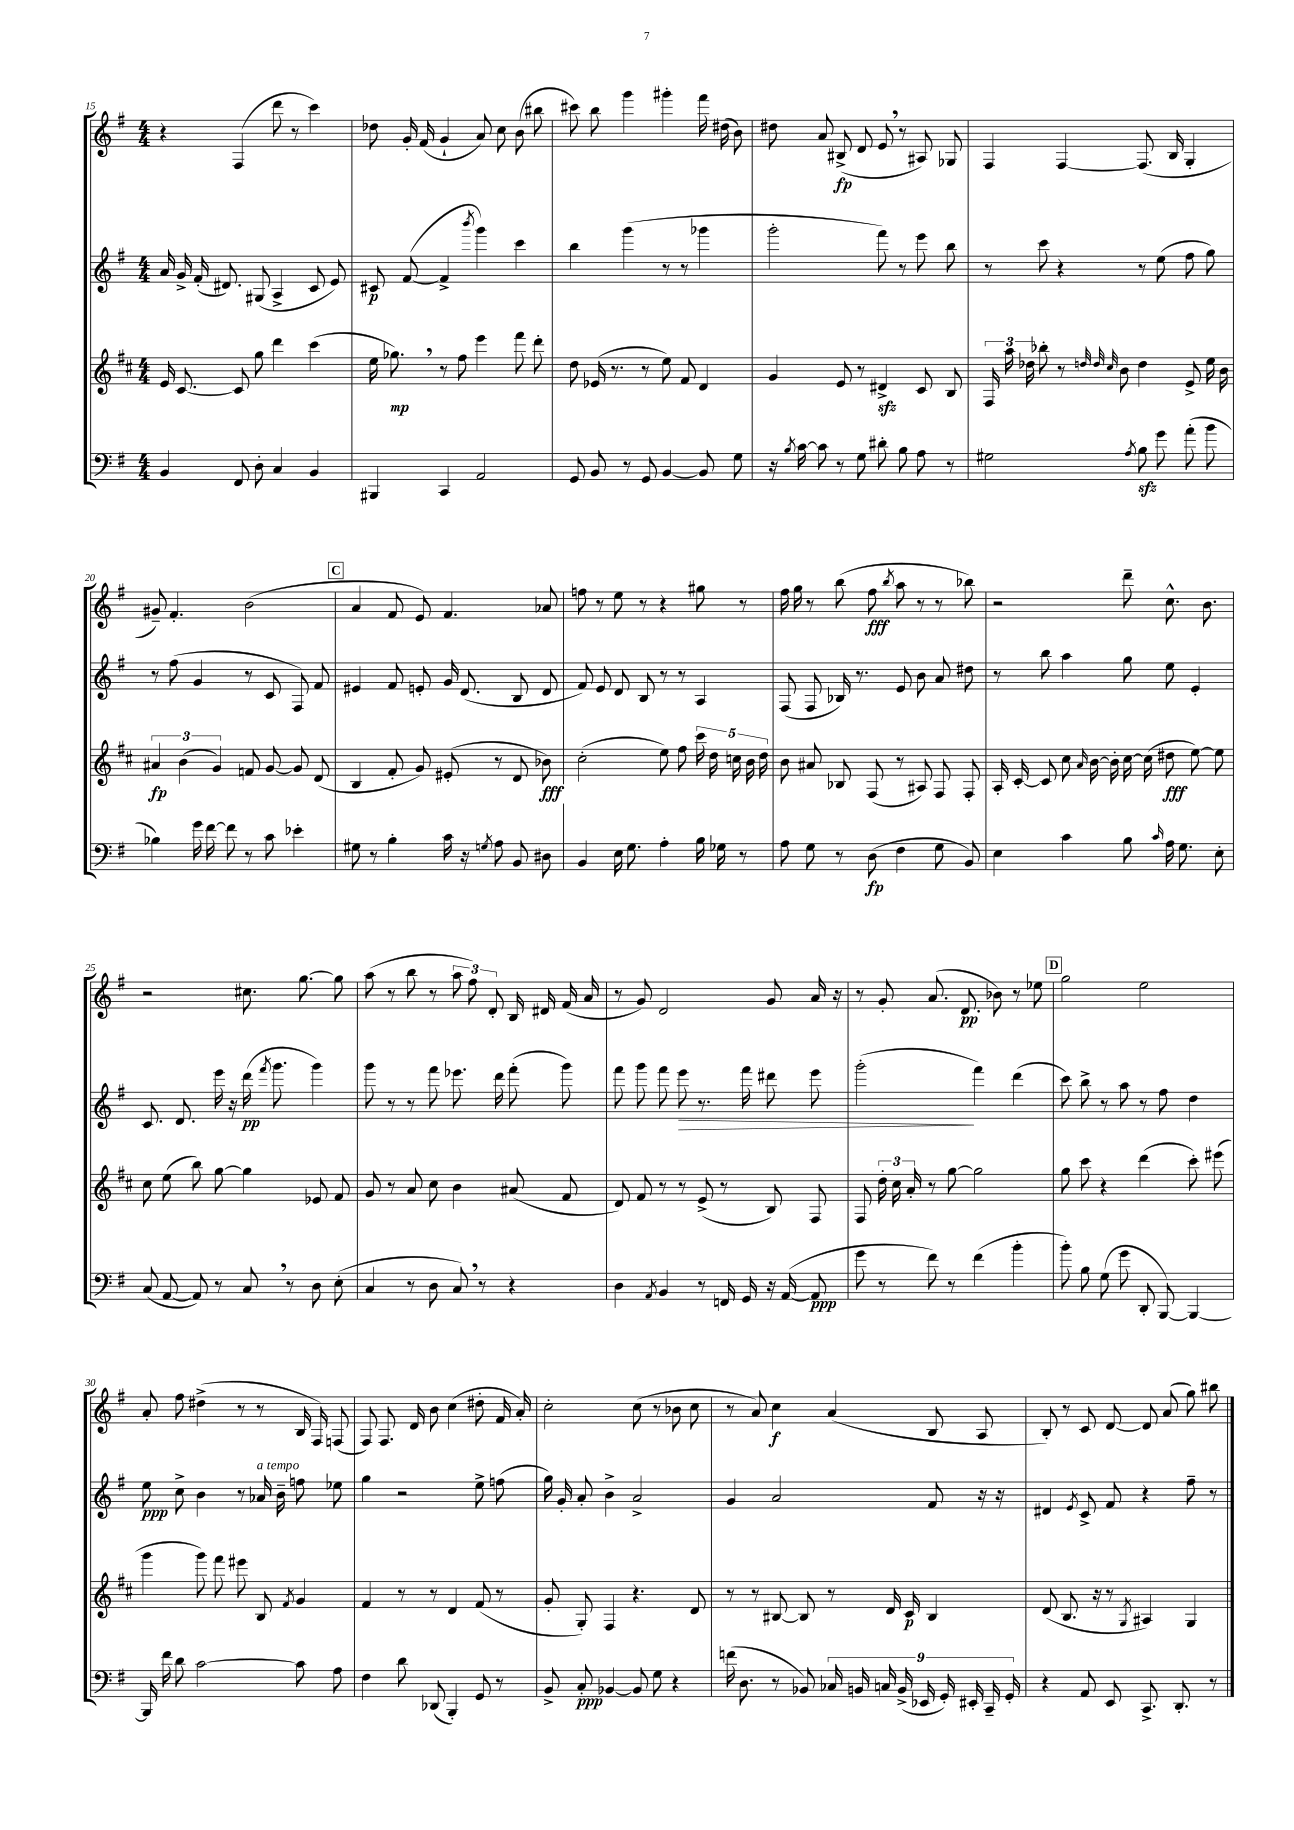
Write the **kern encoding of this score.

**kern	**kern	**kern	**kern
*staff4	*staff3	*staff2	*staff1
*clefF4	*clefG2	*clefG2	*clefG2
*k[f#]	*k[f#c#]	*k[f#]	*k[f#]
*M4/4	*M4/4	*M4/4	*M4/4
4BB	16e	16a	4r
.	[8.c#	16g^	.
.	.	(16f#'	.
.	.	8.d#)	.
8FF#	8c#]	.	(4F#
8D'	8gg	(8G#	.
4C	4ddd	4A^	8ddd
.	.	.	8r
4BB	(4ccc#	8c	4ccc)
.	.	8e)	.
=	=	=	=
4BBB#	16ee	8c#	8dd-
.	8.gg-)	.	.
.	.	([8f#	16g'
.	.	.	(16f#
4CC	8r	4f#^]	4g`
.	8ff#	.	.
.	.	8qbbb	.
2AA	4eee	4ggg)	8a)
.	.	.	8cc
.	8fff#	4ccc	(8b
.	8ddd'	.	8bb#
=	=	=	=
8GG	8dd	4bb	8ccc#)
8BB	(16e-	.	8bb
.	8.r	.	.
8r	.	(4ggg	4ggg
8GG	8r	.	.
[4BB	8ee)	8r	4ggg#'
.	8f#	8r	.
8BB]	4d	4ggg-	16fff#
.	.	.	(16dd#
8G	.	.	8b)
=	=	=	=
16r	4g	2ggg'	8dd#
8qB	.	.	.
[16c	.	.	.
8c]	.	.	8a
8r	8e	.	(8B#^
8G	8r	.	8d
8d#'	4d#^	8fff#)	8e
8B	.	8r	8r
8A	8c#	8eee	8A#)
8r	8B	8bb	8G-
=	=	=	=
2G#	24F#	8r	4F#
.	24aa	.	.
.	24dd-	.	.
.	8bb-'	8ccc	.
.	8r	4r	[4F#
.	32qqdd	.	.
.	32qqdd	.	.
.	32qqcc#	.	.
.	8b	.	.
8qA	.	.	.
8B	4dd	8r	(8.F#]
8g	.	(8ee	.
.	.	.	16B
(8a'	8e^	8ff#	4G'
8b	16ee	8gg)	.
.	16b	.	.
=	=	=	=
4B-)	6a#	8r	8g#~)
.	.	(8ff#	4.f#'
.	(6b	.	.
16g	.	4g	.
[16f#	.	.	.
.	6g)	.	.
8f#]	.	.	.
8r	8f	8r	(2b
8c	[8g	8c	.
4e-'	8g]	8F#)	.
.	(8d	8f#	.
=	=	=	=
8G#	4B	4e#	4a
8r	.	.	.
4B'	8f#'	8f#	8f#
.	8g)	8e'	8e)
16c	(8e#'	16g	4.f#
16r	.	(8.d	.
8qG	.	.	.
8A	8r	.	.
8BB	8d	8B	.
8D#	8b-)	8d	8a-
=	=	=	=
4BB	(2cc#'	8f#)	8ff
.	.	8e	8r
16E	.	8d	8ee
8.G	.	.	.
.	.	8B	8r
4A'	8ee)	8r	4r
.	8ff#	8r	.
16B	20ccc#	4A	8gg#
.	20dd	.	.
16G-	.	.	.
.	20cc	.	.
8r	.	.	8r
.	20b	.	.
.	20dd	.	.
=	=	=	=
8A	8b	(8F#	16ff#
.	.	.	16gg
8G	8a#	8F#	8r
8r	8B-	16B-)	(8bb
.	.	8.r	.
(8D	(8F#	.	8ff#
.	.	.	8qbb
4F#	8r	8e	8aa
.	8A#)	8b	8r
8G	8F#	8a	8r
8BB)	8F#'	8dd#	8bb-)
=	=	=	=
4E	16A'	8r	2r
.	[16c#'	.	.
.	8c#]	8bb	.
4c	8cc#	4aa	.
.	16qqa	.	.
.	[16b	.	.
.	16b']	.	.
8B	[16cc#	8gg	8ddd~
.	(16cc#]	.	.
16qqc	.	.	.
16A	8dd#	8ee	8.cc^^
8.G	.	.	.
.	[8ee)	4e'	.
.	.	.	8.b
8E'	8ee]	.	.
=	=	=	=
(8C	8cc#	8.c	2r
[8AA	(8ee	.	.
.	.	8.d	.
8AA])	8bb)	.	.
8r	[8gg	16eee	.
.	.	16r	.
8C	4gg]	(16ddd	8.cc#
.	.	8qfff#	.
.	.	8.ggg	.
8r	.	.	.
.	.	.	[8.gg
8D	8e-	4ggg)	.
(8E'	8f#	.	8gg]
=	=	=	=
4C	8g	8ggg	(8aa
.	8r	8r	8r
8r	8a	8r	8bb
8D	8cc#	8fff#	8r
8C)	4b	8.eee-	12aa
.	.	.	12ff#)
8r	.	.	.
.	.	.	12d'
.	.	16ddd	.
4r	(8a#	(8fff#'	16B
.	.	.	16d#
.	8f#	8ggg)	(16f#
.	.	.	16a
=	=	=	=
4D	8d)	8fff#	8r
.	8f#	8ggg	8g)
8qAA	.	.	.
4BB	8r	8fff#	2d
.	8r	8eee	.
8r	(8e^	8.r	.
16FF	8r	.	.
16GG	.	16fff#	.
16r	8B)	8ddd#	8g
([16AA	.	.	.
8AA]	8F#	8eee	16a
.	.	.	16r
=	=	=	=
8g	8F#	(2ggg'	8r
8r	24dd'	.	8g'
.	24cc#	.	.
.	24a'	.	.
8f#)	8r	.	(8.a
8r	[8gg	.	.
.	.	.	8.d
(4f#	2gg]	4fff#)	.
.	.	.	8b-)
4b'	.	(4ddd	8r
.	.	.	8ee-
=	=	=	=
8b')	8gg	8ccc)	2gg
8B	8ccc#	8bb^	.
(8G	4r	8r	.
8g	.	8aa	.
8DD'	(4ddd	8r	2ee
[8BBB)	.	8ff#	.
4BBB_	8ccc#')	4dd	.
.	(8eee#	.	.
=	=	=	=
16BBB]	4ggg	8ee	8a'
16f#	.	.	.
8d	.	8cc^	8ff#
[2c	8ggg)	4b	(4dd#^
.	8fff#	.	.
.	8eee#	8r	8r
.	8B	16a-	8r
.	.	16b~	.
.	8qf#	.	.
8c]	4g	8ff	16B
.	.	.	16F#)
8A	.	8ee-	(8F
=	=	=	=
4F#	4f#	4gg	8F#)
.	.	.	8.F#
8d	8r	2r	.
.	.	.	16d
(8DD-	8r	.	8b
4BBB')	4d	.	(4cc
8GG	(8f#	8ee^	8dd#'
8r	8r	(8ff	16f#
.	.	.	16a')
=	=	=	=
8BB^	8g'	16gg)	2cc'
.	.	16g'	.
8C'	8G')	8a'	.
[4BB-	4F#	4b^	.
8BB-]	4.r	2a^	(8cc
8G	.	.	8r
4r	.	.	8b-
.	8d	.	8cc
=	=	=	=
(16f	8r	4g	8r
8.D	.	.	.
.	8r	.	8a)
8r	[8B#	2a	4cc
8BB-)	8B#]	.	.
18C-	8r	.	(4a
18BB	.	.	.
18C	.	.	.
.	16d	.	.
(18BB^	.	.	.
.	16c#	.	.
18EE-	.	.	.
.	4B#	8f#	8B
18GG')	.	.	.
18EE#'	.	.	.
.	.	16r	8A
18CC~	.	.	.
.	.	16r	.
18GG'	.	.	.
=	=	=	=
4r	(8d	4d#	8B')
.	8.B	.	8r
.	.	8qe	.
8AA	.	8c^	8c
.	16r	.	.
8EE	8r	8f#	[8d
.	8qG	.	.
8.CC^	4A#)	4r	8d]
.	.	.	(8a
8.DD'	.	.	.
.	4G	8ff#~	8gg)
8r	.	8r	8bb#
==	==	==	==
*-	*-	*-	*-
